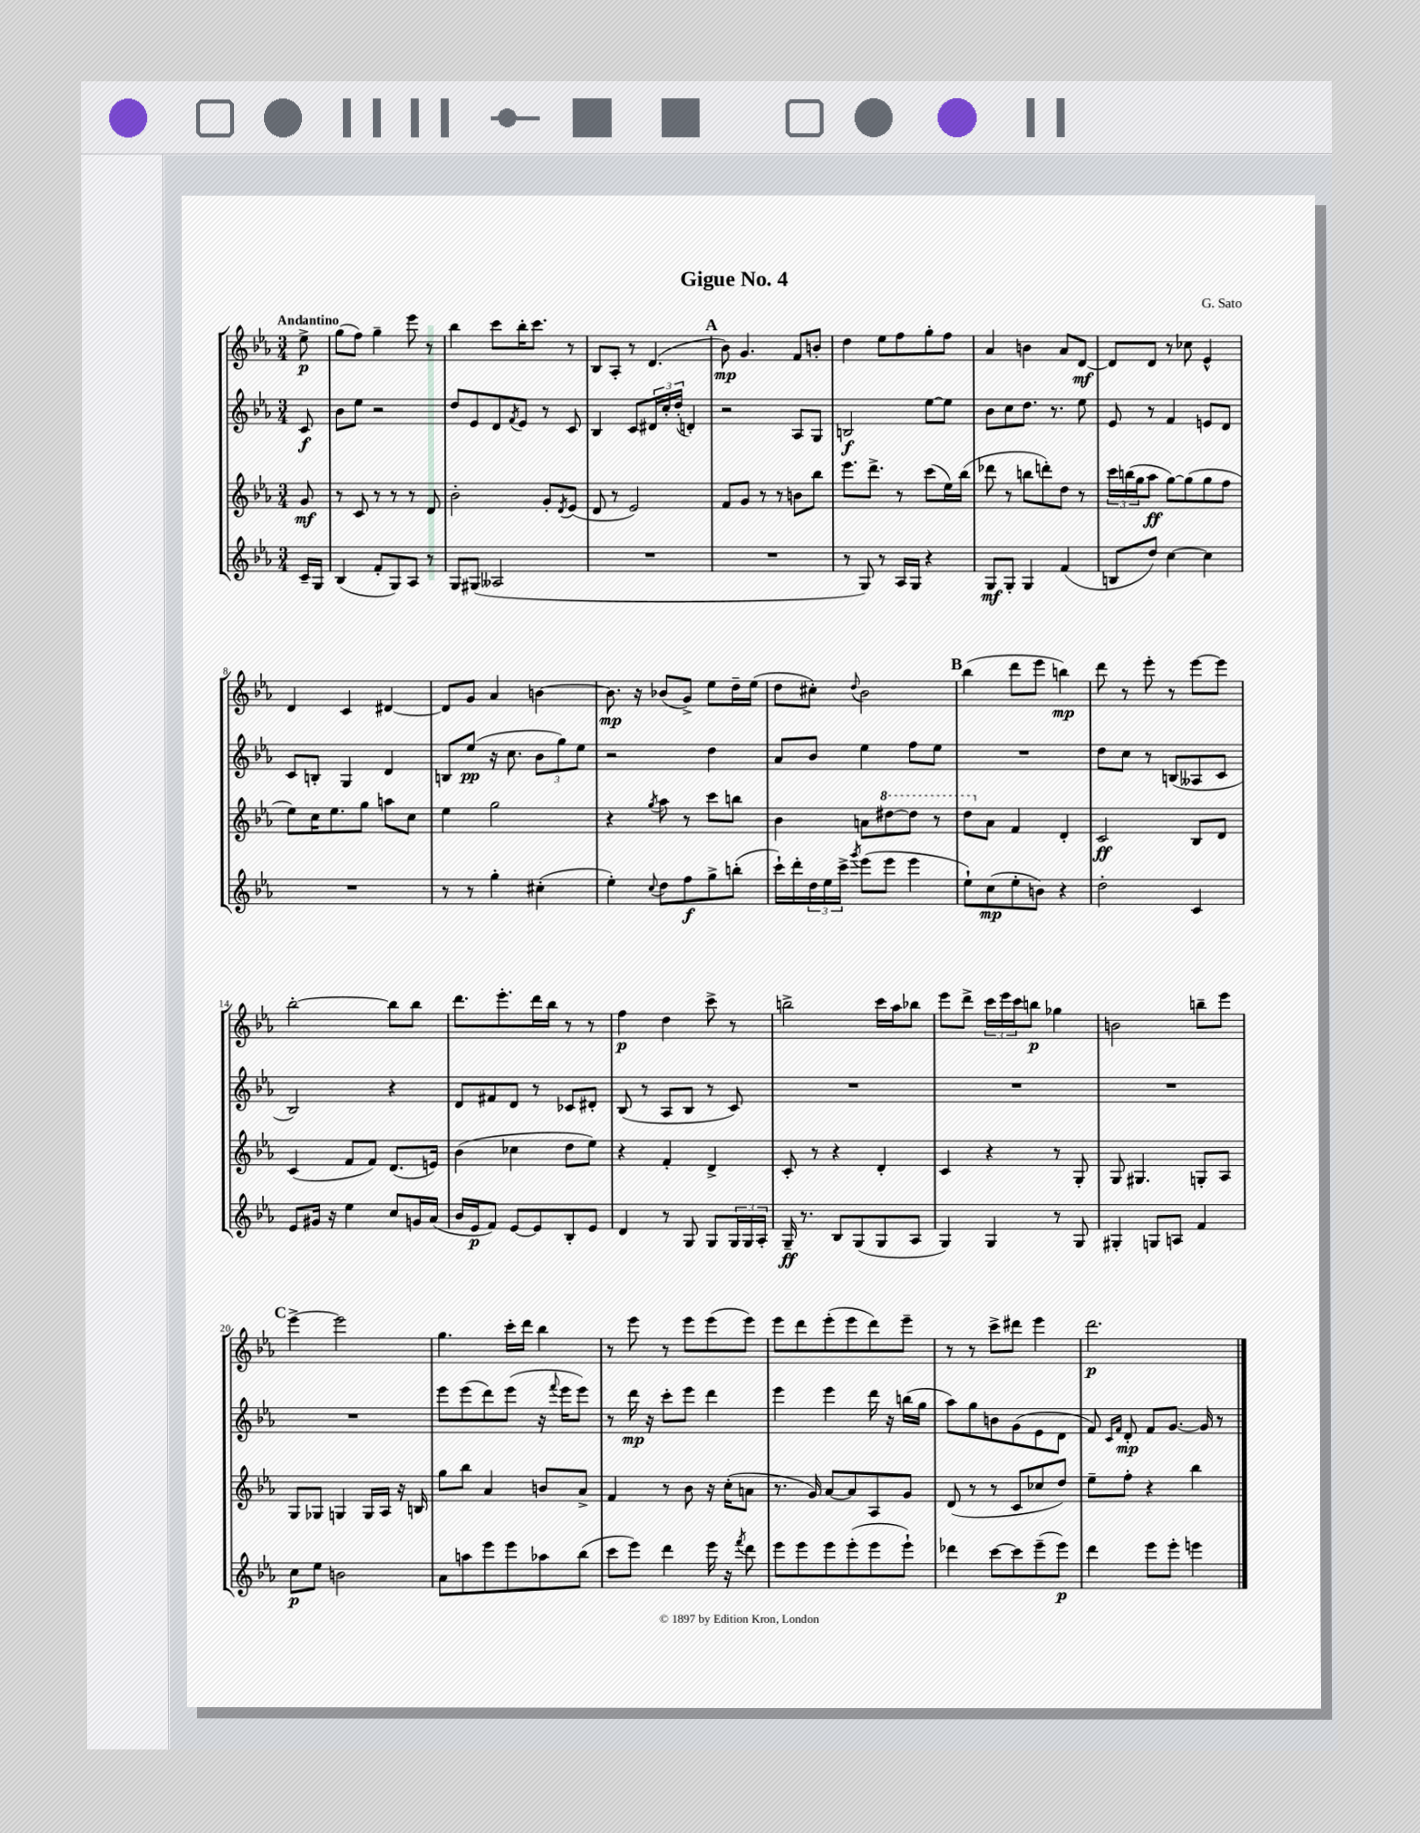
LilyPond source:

\header { title = "Gigue No. 4" composer = "G. Sato" }
<<
\new StaffGroup <<
\new Staff = "s0" {
    \clef treble \key ees \major \numericTimeSignature \time 3/4 \partial 8 \tempo "Andantino"
    ees''8->\p |
    g''8( f''8) g''4-- ees'''8 r8 |
    bes''4 c'''8 bes''16-. c'''8. r8 |
    bes8 aes8-. r8 d'4.( |
    \mark \markup { \bold "A" } bes'8\mp) g'4. f'8 b'8-. |
    d''4 ees''8 f''8 g''8-. f''8 |
    aes'4 b'4 aes'8 d'8~\mf |
    d'8 d'8 r8 ces''8 ees'4-^ |
    d'4 c'4 dis'4~ |
    dis'8 g'8 aes'4 b'4~ |
    b'8.\mp r16 bes'8( g'8->) ees''8 d''16-- ees''16( |
    d''8 cis''8-.) \appoggiatura { d''8 } bes'2 |
    \mark \markup { \bold "B" } bes''4( d'''8 ees'''8 b''4\mp) |
    d'''8 r8 ees'''8-. r8 ees'''8~ ees'''8 |
    bes''2~-. bes''8 bes''8 |
    d'''8. ees'''8.-. d'''16 bes''16 r8 r8 |
    f''4\p d''4 c'''8-> r8 |
    b''2-> c'''16 aes''16 bes''8 |
    ees'''8 d'''8-> \tuplet 3/2 { c'''16 ees'''16 c'''16 } b''8\p ges''4 |
    b'2 b''8-- ees'''8 |
    \mark \markup { \bold "C" } ees'''4~-> ees'''2 |
    g''4. c'''16-. d'''16 bes''4 |
    r8 ees'''8 r8 ees'''8 ees'''8( ees'''8) |
    ees'''8 d'''8 ees'''8-.( ees'''8 d'''8) ees'''8-- |
    r8 r8 c'''8-> dis'''8 ees'''4 |
    d'''2.\p \bar "|." |
}
\new Staff = "s1" {
    \clef treble \key ees \major \numericTimeSignature \time 3/4 \partial 8
    c'8\f |
    bes'8 ees''8 r2 |
    d''8 ees'8 d'8 \acciaccatura { f'8 } ees'8 r8 c'8 |
    bes4 c'8 \tuplet 3/2 { dis'16 c''16-. d''16-.( } d'4-.) |
    \mark \markup { \bold "A" } r2 aes8 g8 |
    b2\f ees''8~ ees''8 |
    bes'8 c''8 d''8. r8. ees''8 |
    ees'8 r8 f'4 e'8 d'8 |
    c'8 b8-. g4 d'4 |
    b8 ees''8\pp( r16 c''8. \tuplet 3/2 { bes'8 g''8) ees''8 } |
    r2 d''4 |
    aes'8 bes'8 ees''4 f''8 ees''8 |
    \mark \markup { \bold "B" } R2. |
    d''8 c''8 r8 b8( aeses8 c'8 |
    bes2) r4 |
    d'8 fis'8 d'8 r8 ces'8 dis'8-. |
    bes8( r8 aes8 bes8 r8 c'8) |
    R2. |
    R2. |
    R2. |
    \mark \markup { \bold "C" } R2. |
    ees'''8 ees'''8( d'''8) ees'''8( r16 \appoggiatura { f'''8 } ees'''16 ees'''8) |
    r8 d'''16\mp r16 c'''8-. ees'''8 d'''4 |
    ees'''4 ees'''4 d'''16 r16 b''16( g''16 |
    aes''8) g''8 b'8 g'8( ees'8 d'8 |
    f'8) \grace { c'16 f'16 } d'8-.\mp f'8 g'8.~ g'16 r8 \bar "|." |
}
\new Staff = "s2" {
    \clef treble \key ees \major \numericTimeSignature \time 3/4 \partial 8
    g'8\mf |
    r8 c'8 r8 r8 r8 d'8 |
    bes'2-. g'8-. \acciaccatura { d'8 } ees'8( |
    d'8 r8 ees'2) |
    \mark \markup { \bold "A" } f'8 g'8 r8 r8 b'8 bes''8 |
    ees'''8. d'''8.-> r8 c'''8( ees''16) bes''16( |
    des'''8 r8 b''8 d'''8-.) d''8 r8 |
    \tuplet 3/2 { c'''16 b''16( g''16 } aes''8\ff g''8~) g''8( g''8 f''8 |
    ees''8) c''16 ees''8. g''8 a''8 c''8 |
    ees''4 g''2 |
    r4 \acciaccatura { g''8 } aes''8 r8 c'''8 b''8 |
    bes'4 a'8 \ottava #1 dis'''8~ dis'''8 r8 |
    \mark \markup { \bold "B" } d'''8 \ottava #0 aes'8 f'4 d'4-. |
    c'2\ff bes8 d'8 |
    c'4( f'8 f'8) d'8.( e'16) |
    bes'4( ces''4 d''8 ees''8) |
    r4 f'4-. d'4-> |
    c'8-. r8 r4 d'4-. |
    c'4 r4 r8 g8-. |
    g8 gis4. g8-. aes8 |
    \mark \markup { \bold "C" } g8 ges8 g4 g16 aes16 r16 b16 |
    g''8 bes''8 aes'4 b'8 aes'8-> |
    f'4 r8 bes'8 r16 c''16-.( a'8 |
    r8. g'16) aes'8~ aes'8 aes8 g'8 |
    d'8( r8 r8 c'8 ces''8 d''8) |
    ees''8-- f''8-. r4 bes''4 \bar "|." |
}
\new Staff = "s3" {
    \clef treble \key ees \major \numericTimeSignature \time 3/4 \partial 8
    c'16-- g16 |
    bes4( f'8-. g8) aes8 r8 |
    g8 gis8( aeses2 |
    R2. |
    \mark \markup { \bold "A" } R2. |
    r8 g8) r8 aes16 g16 r4 |
    g8\mf g8-. g4 f'4( |
    b8 d''8) c''4~ c''4 |
    R2. |
    r8 r8 g''4-. cis''4-.( |
    ees''4-.) \appoggiatura { c''8 } d''8 f''8\f g''8-> b''8-.( |
    c'''16-!) d'''16-. \tuplet 3/2 { d''16 ees''16 c'''16-> } \acciaccatura { g'''8 } ees'''8( ees'''8 ees'''4 |
    \mark \markup { \bold "B" } ees''8-!) c''8\mp( ees''8-. b'8) r4 |
    d''2-. c'4 |
    ees'8 gis'16 r16 ees''4 c''8 g'16 aes'16( |
    bes'16 ees'16\p f'8) ees'8~ ees'8 bes8-. ees'8 |
    d'4 r8 g8 g8 \tuplet 3/2 { g16 g16 aes16-. } |
    g16--\ff r8. bes8 g8( g8 aes8 |
    g4) g4 r8 g8 |
    gis4-. g8 a8 f'4 |
    \mark \markup { \bold "C" } c''8\p ees''8 b'2 |
    aes'8 a''8 ees'''8 ees'''8 aes''8 bes''8( |
    c'''8 ees'''8) d'''4 ees'''16 r16 \acciaccatura { f'''8 } d'''8 |
    ees'''8 ees'''8 ees'''8 ees'''8-.( ees'''8 ees'''8-!) |
    des'''4 c'''8~ c'''8 ees'''8--( ees'''8\p) |
    d'''4 ees'''8 ees'''8-. e'''4 \bar "|." |
}
>>
>>
